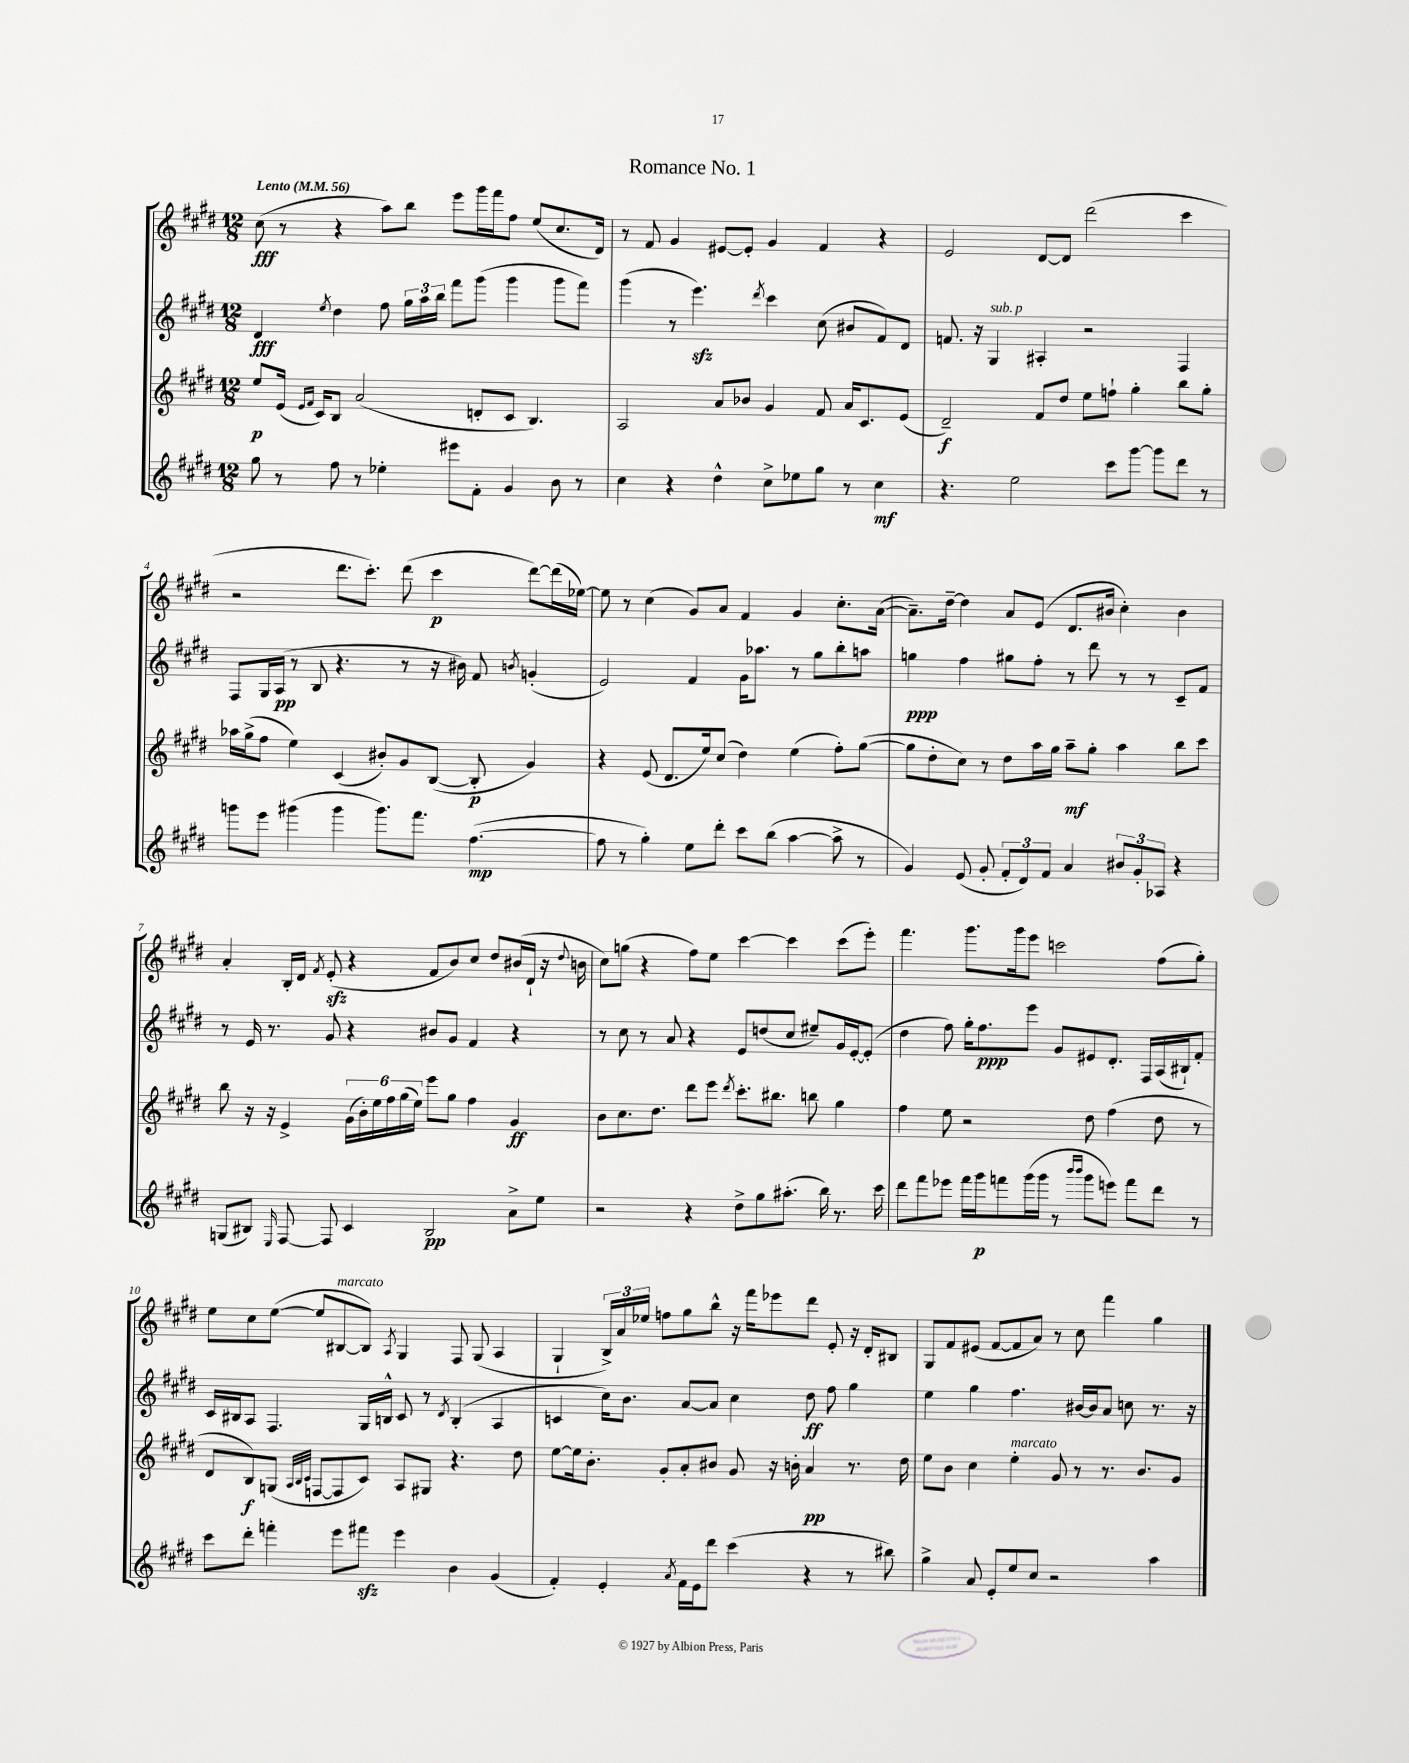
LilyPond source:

\header { title = "Romance No. 1" }
<<
\new StaffGroup <<
\new Staff = "s0" {
    \clef treble \key e \major \numericTimeSignature \time 12/8 \tempo "Lento" 4 = 56
    \autoBeamOff cis''8\fff( r8 r4 a''8[) b''8] e'''8[ gis'''16 fis'''16 fis''8] e''8[( cis''8. dis'16]) |
    r8 fis'8 gis'4 eis'8[~ eis'8]-. gis'4 fis'4 r4 |
    e'2 dis'8[~ dis'8] dis'''2( cis'''4 |
    r2 dis'''8.[ cis'''8.]-.) dis'''8( cis'''4\p dis'''8[~) dis'''16( ees''16]~) |
    ees''8 r8 cis''4( gis'8[) a'8] fis'4 gis'4 cis''8.[-. a'16]~( |
    a'8.[--) dis''16]~-- dis''4 a'8[ e'8]( dis'8.[ bis'16] cis''4-.) bis'4 |
    a'4-. b16[-. dis'16] \acciaccatura { fis'8 } e'8-.\sfz( r4 fis'8[ b'8) cis''8] dis''8[ bis'16( dis'16]-! r16 \appoggiatura { dis''8 } b'16 |
    cis''8[) g''8]( r4 fis''8[) e''8] cis'''4~ cis'''4 cis'''8[( e'''8]-.) |
    fis'''4. gis'''8.[ gis'''16 e'''8] c'''2 fis''8[( gis''8]-.) |
    e''8[ cis''8 e''8]~( e''8[ bis8~^\markup { \italic "marcato" } bis8]) \acciaccatura { a8 } gis4 fis8 gis8( a4 |
    gis4-! \tuplet 3/2 { b16[->) a'16 ees''16] } f''8[ gis''8 b''8]-^ r16 fis'''16[ ees'''8 dis'''8] e'8-. r16 dis'16[-. bis8] |
    gis8[ fis'8 eis'8]( fis'8[~ fis'8 a'8]) r8 cis''8 fis'''4 gis''4 \bar "|." |
}
\new Staff = "s1" {
    \clef treble \key e \major \numericTimeSignature \time 12/8
    \autoBeamOff dis'4\fff \acciaccatura { e''8 } dis''4 fis''8 \tuplet 3/2 { gis''16[ a''16 b''16] } fis'''8[ gis'''8]( gis'''4 gis'''8[ fis'''8]) |
    gis'''4( r8 e'''4.\sfz) \acciaccatura { dis'''8 } cis'''4 cis''8( bis'8[ fis'8) dis'8] |
    f'8. r16 gis4^\markup { \italic "sub. p" } ais4-. r2 fis4 |
    fis8[ gis16 a16]\pp( r8 b8 r4. r8 r16 bis'16) fis'8 \acciaccatura { b'8 } g'4-.( |
    e'2) fis'4 gis'16[ aes''8.] r8 gis''8[ b''8-. a''8] |
    g''4\ppp fis''4 gis''8[ fis''8]-. r8 dis'''8 r8 r8 cis'8[-- fis'8] |
    r8 e'16 r8. gis'8 r4 bis'8[ gis'8] fis'4 r4 |
    r8 cis''8 r8 a'8 r4 e'8[ d''8( cis''8] eis''8[--) gis'16 e'16~-. e'8]-.( |
    dis''4 fis''8) gis''16[-. fis''8.\ppp e'''8] gis'8[ eis'8 dis'8.]-. fis16[ a16( bis16-!) fis'8]-. |
    cis'16[ bis16 a8] fis4. gis16[ b16]-^ cis'8 r8 \acciaccatura { dis'8 } b4-.( a4 |
    c'4 cis''16[) b'8.] a'8[~ a'8] cis''4 dis''8\ff fis''8 gis''4 |
    e''4 gis''4 fis''4. bis'16[~ bis'16 a'8] c''8 r8. r16 \bar "|." |
}
\new Staff = "s2" {
    \clef treble \key e \major \numericTimeSignature \time 12/8
    \autoBeamOff e''8[\p e'16]( \grace { e'16[ fis'16] } cis'16[) b8] a'2( d'8[-. cis'8] b4.) |
    a2 a'8[ bes'8] gis'4 fis'8 a'16[ cis'8. e'8]( |
    dis'2--\f) fis'8[ dis''8] e''8[ f''8]-! gis''4-. b''8[ gis''8]-. |
    aes''16[ gis''16->( fis''8] e''4) cis'4( bis'8[-.) gis'8 b8]~( b8-.\p gis'4) |
    r4 e'8( dis'8.[ e''16) cis''8]( dis''4) e''4( fis''8[-.) gis''8]~( |
    gis''8[ dis''8-. cis''8]) r8 dis''8[ a''16 gis''16] a''8[--\mf gis''8]-. a''4 b''8[ cis'''8] |
    b''8 r16 r16 e'4-> \tuplet 6/4 { gis'16[( b'16-.) e''16 fis''16 gis''16( e''16]) } e'''8[ gis''8] fis''4 gis'4\ff |
    b'8[ cis''8. dis''8.] dis'''8[ e'''8] \acciaccatura { dis'''8 } cis'''8.[-. bis''8.] b''8 gis''4 |
    fis''4 e''8 r2 dis''8 fis''4( dis''8 r8 |
    dis'8[ b8\f) g8]( \grace { a32[ b32 cis'32] } f8[~ f8 cis'8]) a8[ gis8] r4. dis''8 |
    e''8[~ e''16 b'8.]-. gis'8[-. a'8-. bis'8] gis'8 r16 b'16-. a'4\pp r8. dis''16 |
    e''8[ b'8] cis''4 e''4-.^\markup { \italic "marcato" } gis'8 r8 r8. b'8.[ gis'8] \bar "|." |
}
\new Staff = "s3" {
    \clef treble \key e \major \numericTimeSignature \time 12/8
    \autoBeamOff gis''8 r8 fis''8 r8 ees''4-. eis'''8[ fis'8]-. gis'4 b'8 r8 |
    cis''4 r4 dis''4-^ cis''8[-> ees''8 gis''8] r8 cis''4\mf |
    r4. e''2 cis'''8[ gis'''8]~ gis'''8[ dis'''8] r8 |
    g'''8[ e'''8] gis'''4( gis'''4 gis'''8.[) fis'''8.] fis''4.~\mp( |
    fis''8 r8 gis''4-.) e''8[ dis'''8]-. cis'''8[ b''8]( a''4~ a''8-> r8 |
    gis'4) e'8( gis'8-. \tuplet 3/2 { fis'8[-. dis'8) fis'8] } a'4 \tuplet 3/2 { bis'8[ gis'8-. aes8] } r4 |
    g8[( bis8]) \grace { e16 } fis8~ fis8 cis'4 bis2\pp a'8[-> e''8] |
    r2 r4 dis''8[-> gis''8 ais''8.]-.( b''16) r8. cis'''16 |
    dis'''8[ fis'''8 ees'''8] fis'''16[ gis'''16\p f'''8 gis'''16( gis'''16] r8 \grace { b'''16[ b'''16] } gis'''8[ e'''8]) f'''8[ dis'''8] r8 |
    cis'''8[ dis'''8]-. f'''4-. e'''8[ fis'''8]\sfz e'''4 b'4 gis'4( |
    fis'4-.) e'4-. \acciaccatura { a'8 } fis'16[ e'16 dis'''8] cis'''4( r4 r8 bis''8) |
    gis''4-> a'8 e'8[-. e''8 cis''8] r2 a''4 \bar "|." |
}
>>
>>
